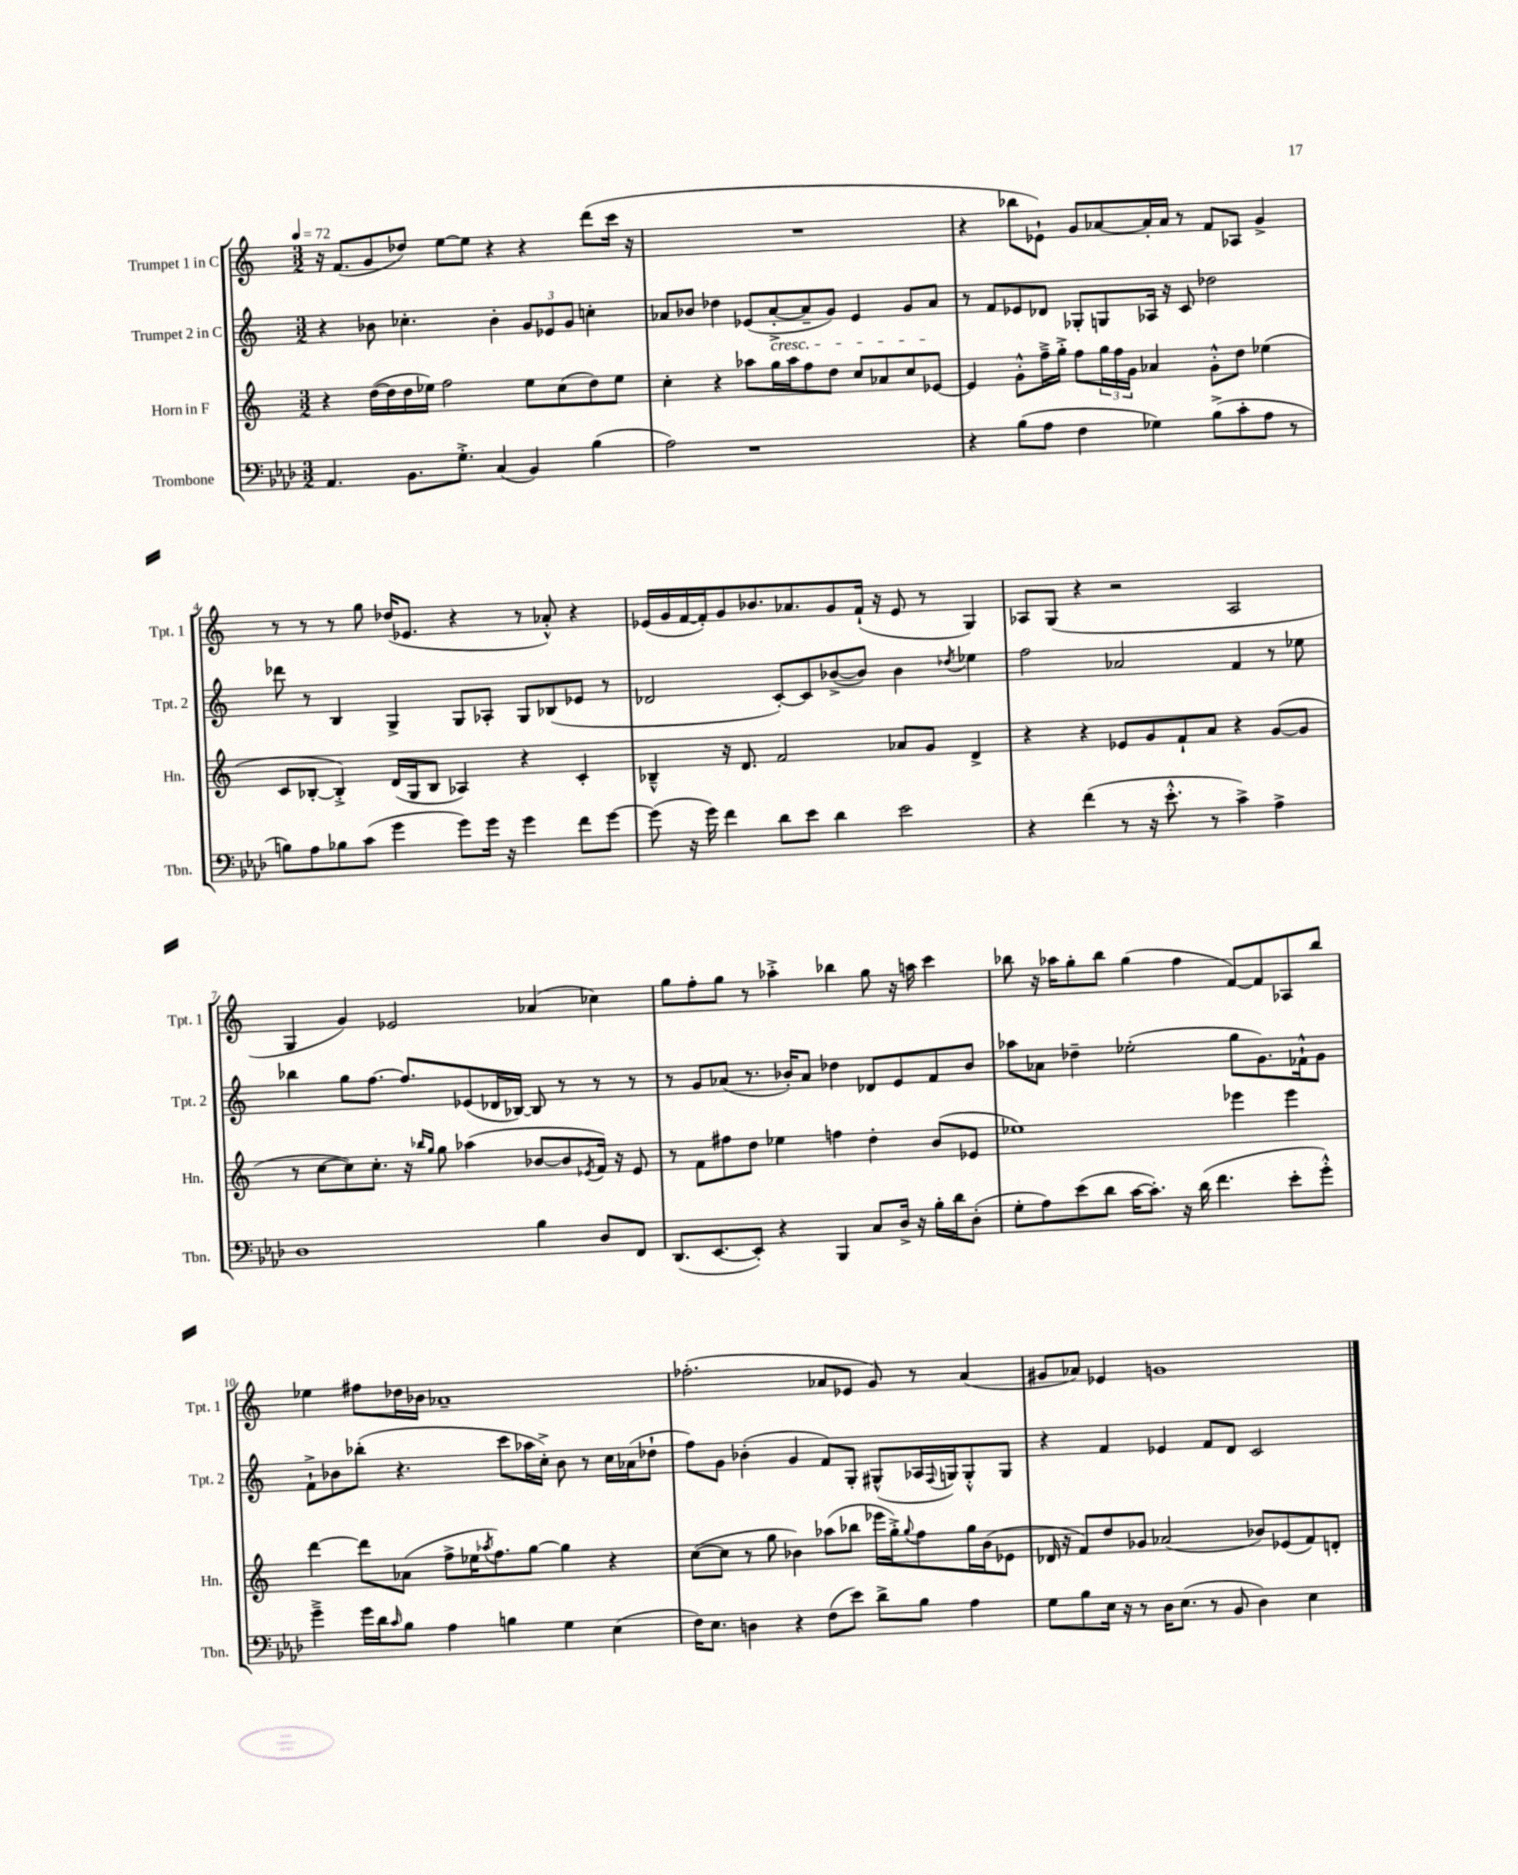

**kern	**kern	**kern	**kern
*part4	*part3	*part2	*part1
*staff4	*staff3	*staff2	*staff1
*I"Trombone	*I"Horn in F	*I"Trumpet 2 in C	*I"Trumpet 1 in C
*I'Tbn.	*I'Hn.	*I'Tpt. 2	*I'Tpt. 1
*clefF4	*clefG2	*clefG2	*clefG2
*k[b-e-a-d-]	*k[]	*k[]	*k[]
*M3/2	*M3/2	*M3/2	*M3/2
*MM72	*MM72	*MM72	*MM72
=1	=1	=1	=1
4.AA-/	4r	4r	16r
.	.	.	(8.f/L
.	([16dd\LL	8b-X\	8g/
.	16dd\]	.	.
8.BB-\L	16dd\	4.cc-X'\	8dd-X/J)
.	16ee-X\JJ)	.	.
.	2ff\	.	[8ee\L
8.G'^\J	.	.	.
.	.	.	8ee\J]
(4C/	.	4b-'\	4r
4BB-/)	8ee-\L	12g/L	4r
.	.	12e-X/	.
.	(8cc\	.	.
.	.	12g/J	.
(4B-\	8dd\)	4ccn'\	(8ddd\L
.	8ee-\J	.	16ccc\Jk
.	.	.	16r
=2	=2	=2	=2
2A-\)	4cc'\	8a-X/L	1.r
.	.	8b-X/J	.
.	4r	4dd-X\	.
1r	8aa-X\L	(8e-X/L	.
!	!	!LO:TX:b:i:t=cresc.	!
.	16gg\L	[8a-'^/	.
.	16aa-\J	.	.
.	8ff\	8a-~/]	.
.	8dd\J	8g/J)	.
.	8cc/L	4e-/	.
.	8a-X/	.	.
.	8cc/	8g/L	.
.	[8e-X/J	8a-/J	.
=3	=3	=3	=3
4r	4e-/]	8r	4r
.	.	8f/L	.
(8B-\L	8g'^^\L	8e-X/	8bb-X\L
8A-\J	16ff~^\L	8d-X/J	8e-X`\J)
.	16gg'^\JJ	.	.
4F\	8ff\L	8G-X'/L	8g/L
.	24gg\L	8Gn/	[8a-X/
.	24ff\	.	.
.	24g\JJ	.	.
4G-X\)	4a-X/	16A-X/Jk	16a-'/L]
.	.	16r	16a-/JJ
.	.	8c/	8r
(8B-^\L	8g'^^\L	2dd-X\	8f/L
8c'\	8dd\J	.	8A-X/J
8A-\J	(4ee-X\	.	4g^/
8r	.	.	.
!!LO:LB:g=z
=4	=4	=4	=4
8Bn\L)	8c/L	8ddd-X\	8r
8A-\	[8B-X'/J	8r	8r
8B-X\	4B-'^/])	4B/	8r
(8c\J	.	.	8gg\
4g\	(16d/LL	4G^/	(16dd-X/KL
.	16G/J	.	8.e-X/J
.	8B-/J	.	.
8g\L)	4A-X/)	8G/L	4r
16g\Jk	.	8A-X'/J	.
16r	.	.	.
4g\	4r	8G/L	8r
.	.	(8B-X/	8a-X'^^/)
8f\L	4c'/	8e-X/J	4r
[8g\J	.	8r	.
=5	=5	=5	=5
(8g\]	4B-X~^^/	2d-X/	(16e-X/LL
.	.	.	16g/
16r	.	.	[16f/
16g\)	.	.	16f'/J])
4f\	16r	.	8g/
.	8.d/	.	.
.	.	.	8.b-X/
8d-\L	2f/	[8c'/L)	.
.	.	.	8.a-X/
8e-\J	.	8c/]	.
4d-\	.	([8b-X^/	8g/
.	.	8b-/J])	(16f`/Jk
.	.	.	16r
2e-\	8a-X/L	4b-\	8e-/
.	8g/J	.	8r
.	.	8qdd-X/	.
.	4d^/	4ee-X\	4G/)
=6	=6	=6	=6
4r	4r	2ff\	8A-X/L
.	.	.	(8G/J
(4f\	4r	.	4r
8r	8e-X/L	2a-X/	2r
16r	8g/	.	.
8.e-'^^\	.	.	.
.	8f`/	.	.
8r	8a/J	.	.
4c^\)	4r	4f/	2A-/
4A-^\	([8g/L	8r	.
.	8g/J]	8ee-X\	.
!!LO:LB:g=z
=7	=7	=7	=7
1D-	8r	4bb-X\	4G/
.	[8cc\L	.	.
.	8cc\])	8gg\L	4g/)
.	8.cc'\J	[8.ff\J	.
.	.	.	2e-X/
.	16r	8.ff/L]	.
.	16qqbb-X/LL	.	.
.	16qqgg/JJ	.	.
.	8gg\	.	.
.	(4aa-X\	(8e-X/	.
.	.	16d-X/L	.
.	.	[16B-X/JJ)	.
4B-\	[8b-X/L	8B-/]	(4a-X/
.	8b-/]	8r	.
.	8qe-X/	.	.
8D-/L	16f/Jk)	8r	4cc-X\)
.	16r	.	.
8FF/J	8e-/	8r	.
=8	=8	=8	=8
(8.DD-/L	8r	8r	8gg\L
.	8f\L	8g/L	8ff'\
[8.EE-/	.	.	.
.	8ff#X\	(8a-X/J	8gg\J
8EE-'/J])	8dd\J	8.r	8r
4r	4ee-X\	.	4aa-X'^\
.	.	16b-X'/KL)	.
.	.	8a-/J	.
4BBB-/	4ffn\	4dd-X\	4bb-X\
8C/L	4dd'\	8d-X/L	8gg\
16D-^/Jk	.	8e/	16r
16r	.	.	16aan\
16B-'\LL	(8b/L	8f/	4ccc\
16d-\J	.	.	.
(8D-'\J	8e-X/J	8b-/J	.
=9	=9	=9	=9
8G'\L	1ee-X)	8aa-X\L	8bb-X\
8A-\)	.	8a-X\J	16r
.	.	.	16aa-X\KL
(8e-\	.	4dd-X~\	8gg'\
8d-\J	.	.	8bb-\J
[16c\KL	.	(2ee-X'\	(4gg\
8.c'\J])	.	.	.
16r	.	.	4ff\
(16d-\	.	.	.
4.f\	.	.	.
.	4eee-X\	8gg\L	[8f/L)
.	.	8.g\)	8f/]
8e-'\L	4eee-\	.	8A-X/
.	.	16f-X`^^\k	.
8g'^^\J)	.	8g\J	8bb-/J
!!LO:LB:g=z
=10	=10	=10	=10
4g~^\	[4ddd\	8f`^\L	4ee-X\
.	.	8b-X\	.
16g\LL	8ddd\L]	(8bb-X'\J	8ff#X\L
16d-\J	.	.	.
16qqc/	.	.	.
8B-\J	(8a-X\J	4.r	16dd-X\L
.	.	.	16b-X\JJ
4A-\	8ff^\L	.	1a-X~
.	16ee-X\K	.	.
.	8qaa-X/	.	.
.	8.ff\)	.	.
4Bn\	.	8ccc\L	.
.	[8gg\J	16aa-X\L	.
.	.	16cc'^\JJ)	.
4G\	4gg\]	8b-\	.
.	.	8r	.
(4E-\	4r	16cc\LL	.
.	.	(16a-X\J	.
.	.	8dd-X`\J	.
=11	=11	=11	=11
16F\KL)	([8cc\L	8ff\L)	(2.ff-X'\
8.E-\J	.	.	.
.	8cc\J]	8g\J	.
4Dn\	8r	(4b-X'\	.
.	8gg\	.	.
4r	4b-X\)	4g/	.
(8F\L	(8aa-X\L	8f/L)	8a-X/L
8e-\J)	8bb-X\J	8G'/J	8e-X/J
8d-^\L	16eee-X\LL	(8G#X^^/L	8g/)
.	16gg'^\J)	.	.
.	8qqgg/	.	.
8B-\J	8ff\	16A-X/L	8r
.	.	8qqF/	.
.	.	16Gn/J)	.
4A-\	16gg\L	8G'^^/	(4a-/
.	(16b-\J	.	.
.	8e-X\J	8G/J	.
=12	=12	=12	=12
8G\L	16d-X/	4r	8g#X/L
.	16r	.	.
8B-\	8f/L)	.	8a-X/J)
16E-\Jk	8dd/	4f/	4e-X/
16r	.	.	.
8r	8g-X/J	.	.
16D-\KL	(2a-X/	4e-X/	1gn
(8.E-\J	.	.	.
8r	.	8f/L	.
8BB-/	.	8d/J	.
4D-\)	8b-X/L)	2c/	.
.	(8e-X/	.	.
4E-\	8f/)	.	.
.	8dn'/J	.	.
==	==	==	==
*-	*-	*-	*-
